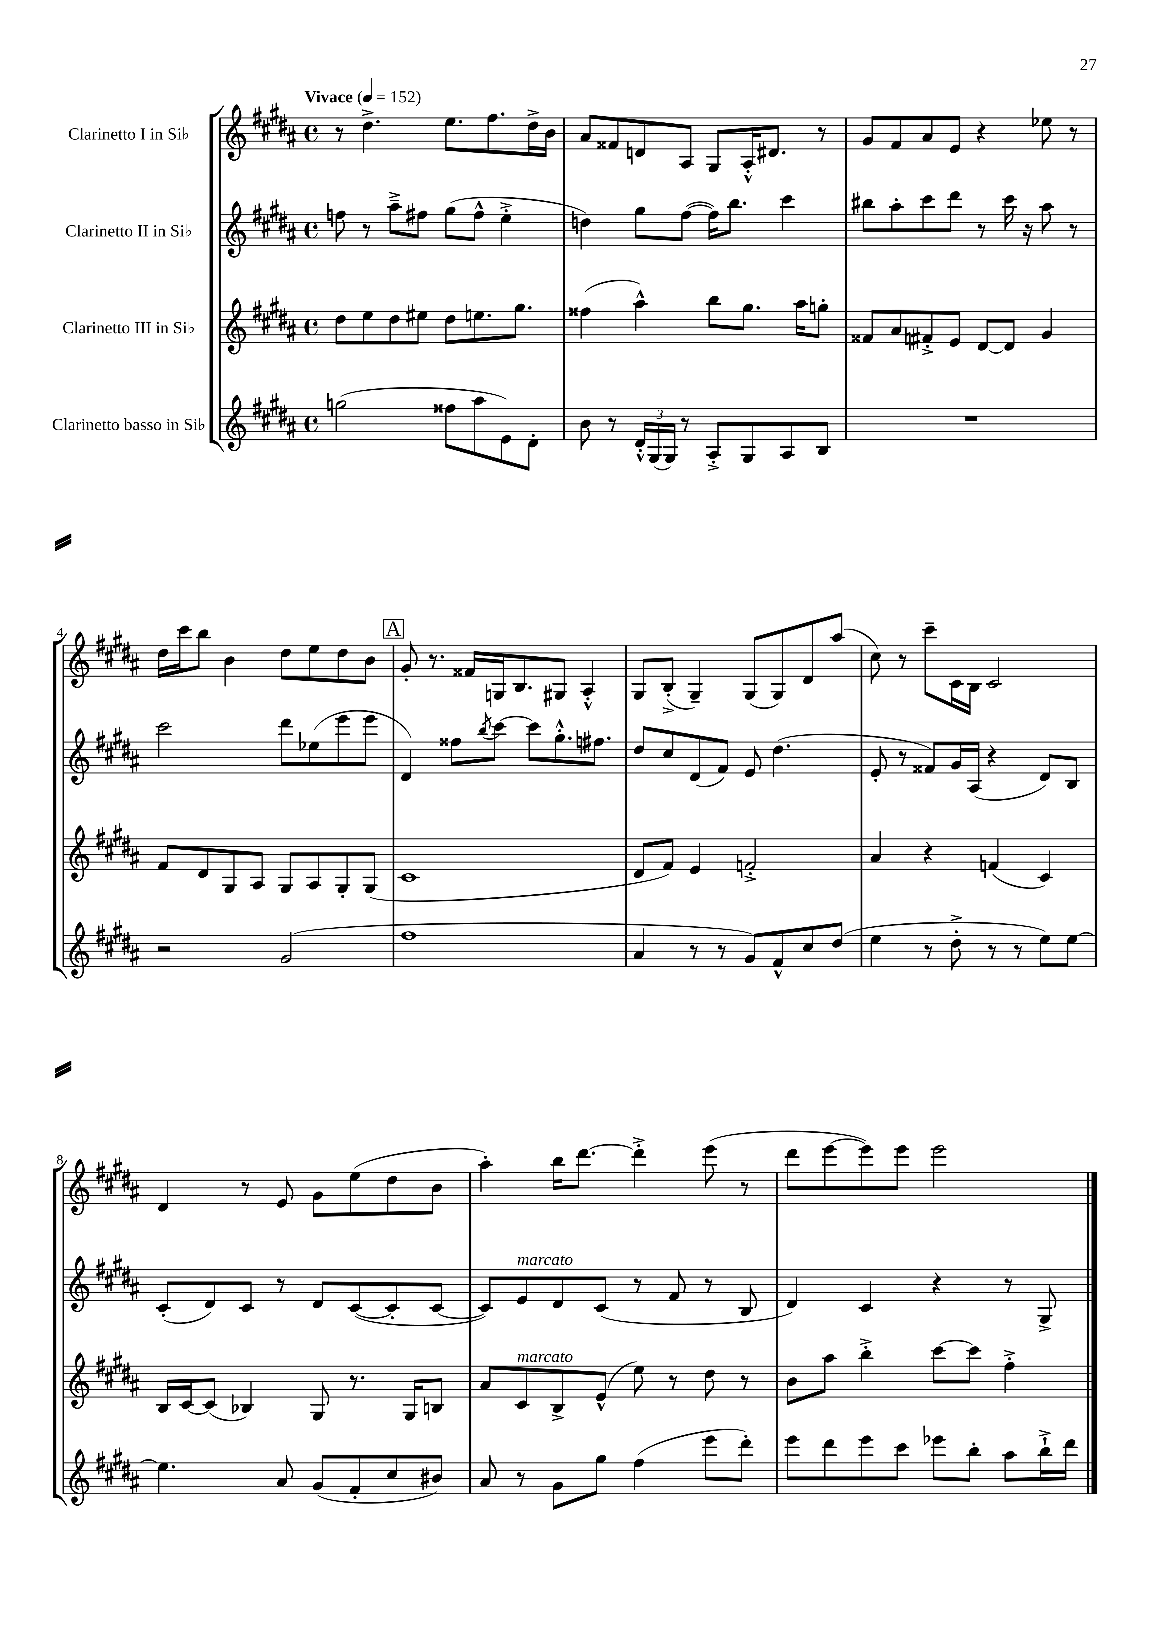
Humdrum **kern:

**kern	**kern	**kern	**kern
*part4	*part3	*part2	*part1
*staff4	*staff3	*staff2	*staff1
*I"Clarinetto basso in Si♭	*I"Clarinetto III in Si♭	*I"Clarinetto II in Si♭	*I"Clarinetto I in Si♭
*clefG2	*clefG2	*clefG2	*clefG2
*k[f#c#g#d#a#]	*k[f#c#g#d#a#]	*k[f#c#g#d#a#]	*k[f#c#g#d#a#]
*M4/4	*M4/4	*M4/4	*M4/4
*met(c)	*met(c)	*met(c)	*met(c)
*MM152	*MM152	*MM152	*MM152
=1	=1	=1	=1
!	!	!	!LO:TX:a:B:t=Vivace
(2ggn\	8dd#\L	8ffn\	8r
.	8ee\	8r	4.dd#^\
.	8dd#\	8aa#~^\L	.
.	8ee#X\J	8ff#X\J	.
8ff##X\L	8dd#\L	(8gg#\L	8.ee\L
8aa#\	8.een\	8ff#^^\J	.
.	.	.	8.ff#\
8e\)	.	4ee'^\	.
.	8.gg#\J	.	.
8d#'\J	.	.	16dd#^\L
.	.	.	16b\JJ
=2	=2	=2	=2
8b\	(4ff##X\	4ddn\)	8a#/L
8r	.	.	8f##X/
24d#'^^/LL	4aa#^^\)	8gg#\L	8dn/
(24G#/	.	.	.
24G#/JJ)	.	.	.
8r	.	([8ff#\J	8A#/J
8A#'^/L	8bb\L	16ff#\KL])	8G#/L
.	.	8.bb\J	.
8G#/	8.gg#\J	.	16A#'^^/K
.	.	.	8.d#X/J
8A#/	.	4ccc#\	.
.	16aa#\KL	.	.
8B/J	8ggn'\J	.	8r
=3	=3	=3	=3
1r	8f##X/L	8bb#X\L	8g#/L
.	8a#/	8aa#'\	8f#/
.	8f#X'^/	8ccc#\	8a#/
.	8e/J	8ddd#\J	8e/J
.	[8d#/L	8r	4r
.	8d#/J]	16ccc#\	.
.	.	16r	.
.	4g#/	8aa#\	8ee-X\
.	.	8r	8r
!!LO:LB:g=z
=4	=4	=4	=4
2r	8f#/L	2ccc#\	16dd#\LL
.	.	.	16ccc#\J
.	8d#/	.	8bb\J
.	8G#/	.	4b\
.	8A#/J	.	.
(2g#/	8G#/L	8ddd#\L	8dd#\L
.	8A#/	(8ee-X\	8ee\
.	8G#'/	8eee\	8dd#\
.	(8G#/J	8eee\J	8b\J
!!LO:REH:place=s1:t=A
=5	=5	=5	=5
1ff#	1c#	4d#/)	8g#'/
.	.	.	8.r
.	.	8ff##X\L	.
.	.	.	16f##X/LL
.	.	8qbb/	.
.	.	[8ccc#\J	16Gn/J
.	.	.	8.B/
.	.	8ccc#\L]	.
.	.	8.gg#'^^\	8G#X/J
.	.	.	4A#'^^/
.	.	8.ff#X\J	.
=6	=6	=6	=6
4a#/	8d#/L	8dd#/L	8G#/L
.	8f#/J)	8cc#/	(8B'^/J
8r	4e/	(8d#/	4G#~/)
8r	.	8f#/J)	.
8g#/L)	2fn'^/	8e/	(8G#/L
8f#^^/	.	(4.dd#\	8G#/)
8cc#/	.	.	8d#/
(8dd#/J	.	.	(8aa#/J
=7	=7	=7	=7
4ee\	4a#/	8e'/	8cc#\)
.	.	8r	8r
8r	4r	8f##X/L)	8ccc#~\L
8dd#'^\	.	16g#/L	16c#\L
.	.	(16A#/JJ	16B\JJ
8r	(4fn/	4r	2c#/
8r	.	.	.
8ee\L)	4c#/)	8d#/L)	.
[8ee\J	.	8B/J	.
!!LO:LB:g=z
=8	=8	=8	=8
4.ee\]	16B/LL	(8c#'/L	4d#/
.	[16c#/J	.	.
.	(8c#/J]	8d#/)	.
.	4B-X/)	8c#/J	8r
8a#/	.	8r	8e/
(8g#/L	8G#/	8d#/L	8g#\L
8f#'/	8.r	([8c#/	(8ee\
8cc#/	.	8c#'/]	8dd#\
.	16G#/KL	.	.
8b#X/J)	8Bn/J	[8c#/J	8b\J
=9	=9	=9	=9
8a#/	8a#/L	8c#/L])	4aa#'\)
!	!	!LO:TX:a:i:t=marcato	!
!	!LO:TX:a:i:t=marcato	!	!
8r	8c#/	8e/	.
8g#\L	8B^/	8d#/	16bb\KL
.	.	.	[8.ddd#\J
8gg#\J	(8e^^/J	(8c#/J	.
(4ff#\	8ee\)	8r	4ddd#'^\]
.	8r	8f#/	.
8eee\L	8dd#\	8r	(8eee\
8ddd#'\J)	8r	8B/	8r
=10	=10	=10	=10
8eee\L	8b\L	4d#/)	8ddd#\L
8ddd#\	8aa#\J	.	[8eee\
8eee\	4bb'^\	4c#/	8eee\])
8ccc#\J	.	.	8eee\J
8eee-X\L	[8ccc#\L	4r	2eee\
8bb'\J	8ccc#\J]	.	.
8aa#\L	4ff#'^\	8r	.
16bb`^\L	.	8G#^/	.
16ddd#\JJ	.	.	.
==	==	==	==
*-	*-	*-	*-
